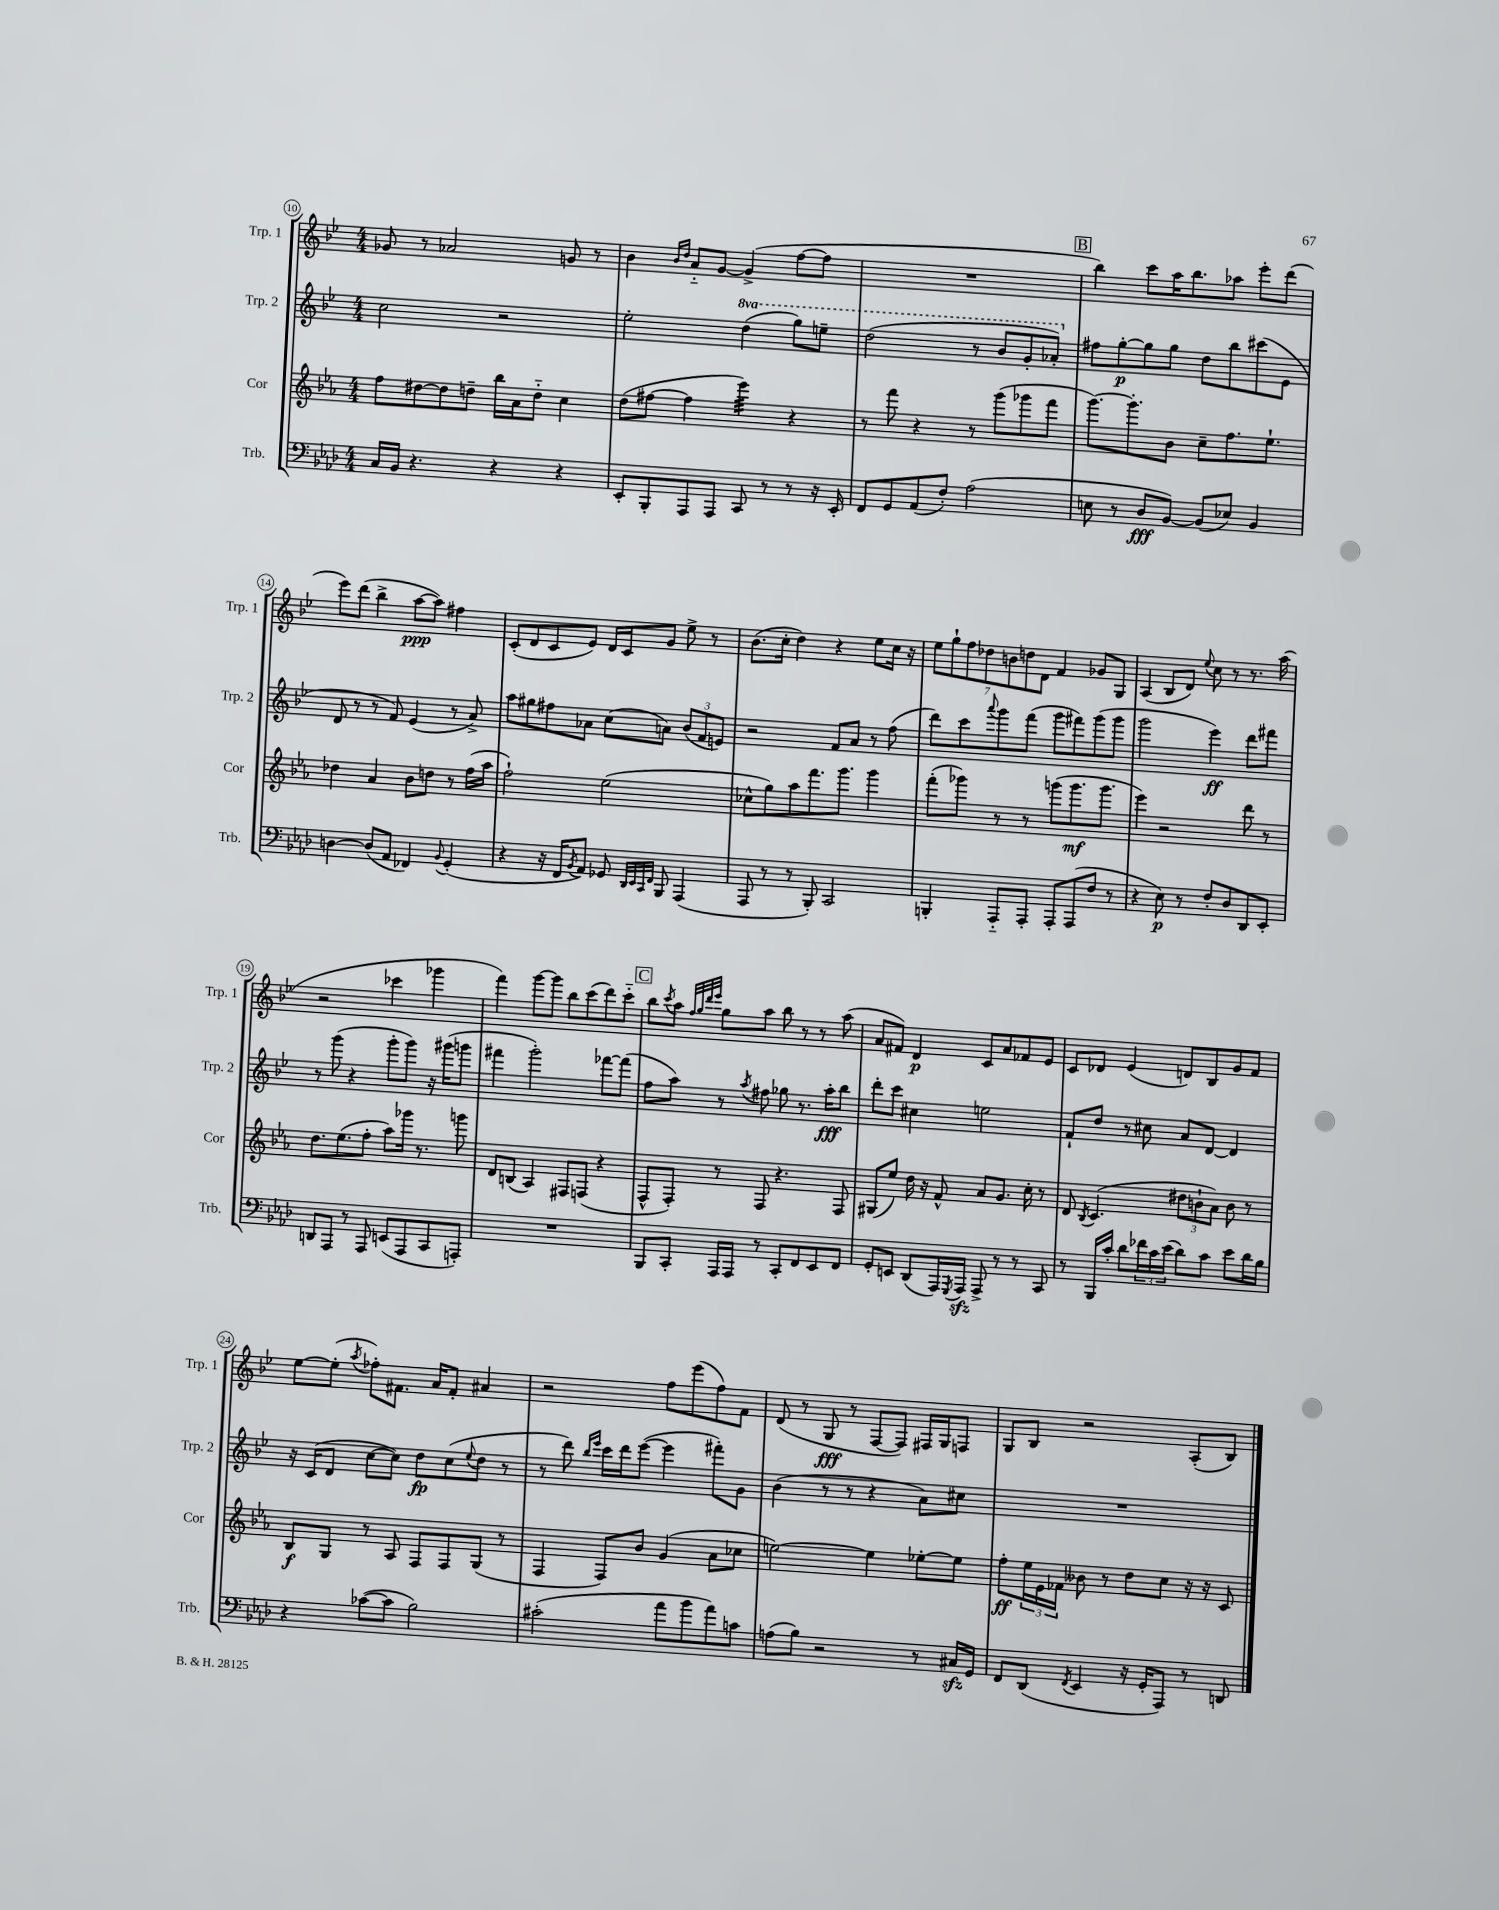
<<
\new StaffGroup <<
\new Staff = "s0" \with { instrumentName = "Trp. 1" shortInstrumentName = "Trp. 1" } {
    \clef treble \key bes \major \numericTimeSignature \time 4/4
    ges'8 r8 aes'2 g'8 r8 |
    bes'4 \grace { bes'16 d''16 } a'8-_ g'8~ g'4->( f''8~ f''8 |
    R1 |
    \mark \markup { \box "B" } bes''4) c'''8 a''16 bes''8. aes''8 ees'''8-. d'''8( |
    ees'''8) d'''8( bes''4-> a''8~\ppp a''8) fis''4 |
    c'8-.( d'8 c'8 ees'8) d'16 c'16 g'8 ees''8-> r8 |
    bes'8.( c''16-. d''4) r4 ees''8 c''16 r16 |
    \tuplet 7/4 { ees''8 g''8-! f''8 des''8 b'8 d''8 d'8 } f'4 ges'8 g8 |
    a4( bes8 d'8) \appoggiatura { ees''8 } c''8 r8 r8. a''16( |
    r2 ces'''4 ges'''4 |
    f'''4) g'''8~ g'''8 bes''8 c'''8( d'''8) c'''8-_ |
    \mark \markup { \box "C" } bes''8 \acciaccatura { c'''8 } a''8 \grace { f''32 g''32 d'''32 ees'''32 } g''8 a''8 bes''8 r8 r8 a''8( |
    a'8 fis'8) d'4\p c'8 a'8 fes'8 ees'8 |
    c'8 des'8 ees'4( d'8) bes8 g'8 f'8 |
    ees''8~ ees''8-.( \acciaccatura { a''8 } fes''8-.) fis'8. a'16 fis'8-. ais'4 |
    r2 f''8 ees'''8( f''8) f'8 |
    d'8( r8 g8\fff r8 f8~ f8) fis16 g16 f8 |
    g8 bes8 r2 a8-.( bes8) \bar "|." |
}
\new Staff = "s1" \with { instrumentName = "Trp. 2" shortInstrumentName = "Trp. 2" } {
    \clef treble \key bes \major \numericTimeSignature \time 4/4 \set Staff.ottavationMarkups = #ottavation-simple-ordinals
    c''2 r2 |
    ees''2-. \ottava #1 d'''4( g'''8) e'''8-- |
    d'''2( r8 bes''8 g''8-. aes''8-.) \ottava #0 |
    \mark \markup { \box "B" } fis''8 g''8~-.\p g''8 g''8 d''8 bes''8 cis'''8( ees'8 |
    d'8 r8 r8 f'8) ees'4( r8 a'8->) |
    a''8 gis''8 fis''8 aes'8 c''8( a'8) \tuplet 3/2 { bes'8( f'8 e'8) } |
    r2 f'8 a'8 r8 f''8( |
    d'''8) c'''8 \appoggiatura { a'''8 } g'''8 f'''8( g'''8 fis'''8) g'''8( g'''8 |
    g'''2 ees'''4\ff) d'''8 fis'''8 |
    r8 g'''8( r4 g'''8-. g'''8) r16 gis'''16( g'''8 |
    fis'''4 g'''2-.) fes'''8~ fes'''8( |
    \mark \markup { \box "C" } f''8 a''8) r8 \acciaccatura { a''8 } fis''8 ges''8 r8. a''16-.\fff bes''8 |
    d'''8-. c'''8 cis''4 e''2 |
    f'8-! d''8 r8 cis''8 a'8 d'8~ d'4 |
    r16 c'16( d'8 c''8~ c''8) d''8\fp c''8( \appoggiatura { ees''8 } d''8 r8 |
    r8 d'''8) \grace { bes''16 ees'''16 } c'''16 d'''16 ees'''8~( ees'''4 fis'''8-.) g'8 |
    bes'4( r8 r8 r4 a'8) cis''8 |
    R1 \bar "|." |
}
\new Staff = "s2" \with { instrumentName = "Cor" shortInstrumentName = "Cor" } {
    \clef treble \key ees \major \numericTimeSignature \time 4/4
    f''8 dis''8~ dis''8 d''8-- bes''16 aes'16 d''8-_ c''4 |
    d''8( fis''8~ fis''4 ees'''4:32) r4 |
    r8 f'''8 r4 r8 g'''8( ges'''8 f'''8 |
    \mark \markup { \box "B" } g'''8.~) g'''8.-. bes'8 c''8-- f''8. ees''8.-! |
    des''4 aes'4 bes'8 d''8 r8 f''16( aes''16 |
    f''2-!) ees''2( |
    ces''8-^ g''8) aes''8 f'''8. g'''8. g'''4 |
    f'''8-.( ges'''8) r8 r8 g'''8( g'''8.\mf g'''8. |
    ees'''4) r2 d'''8 r8 |
    d''8. ees''8.( f''8-. aes''8) ges'''16 r8. g'''8 |
    d'8 b8( aes4) fis8 f8( r4 |
    \mark \markup { \box "C" } f8-^ f8-.) r8 f8 r4. f8 |
    gis8( ees''8) d''16 r16 f'8-^ aes'8 g'8. c''16-. r8 |
    d'8 \acciaccatura { bes8 } c'4.( \tuplet 3/2 { dis''8 b'8-! aes'8) } b'8 r8 |
    bes8\f g8 r8 aes8 f8 f8 g8( r8 |
    f4 f8) bes'8 g'4( aes'8 ces''8 |
    e''2~) e''4 ees''8~-. ees''8 |
    f''8-.\ff \tuplet 3/2 { ees''16 ees'16 fes'16 } beses'8 r8 d''8 c''8 r16 r16 c'8 \bar "|." |
}
\new Staff = "s3" \with { instrumentName = "Trb." shortInstrumentName = "Trb." } {
    \clef bass \key aes \major \numericTimeSignature \time 4/4
    c16 bes,16 r4. r4 r4 |
    ees,8-. bes,,8-. aes,,8 aes,,8 c,8 r8 r8 r16 ees,16-. |
    f,8 g,8 aes,8( f8-.) aes2( |
    \mark \markup { \box "B" } e8 r8 des8\fff bes,8~) bes,8( ees8) bes,4 |
    d4~ d8( aes,8 fes,4) \appoggiatura { bes,8 } g,4-.( |
    r4 r16 f,16 \acciaccatura { bes,8 } aes,8) ges,8 \grace { des,32 ees,32 c,32 f,32 } bes,,8 aes,,4( |
    aes,,8 r8 r8 bes,,8-.) c,2 |
    b,,4-. aes,,8-_ aes,,8-. aes,,8-. aes,,8( f8 r8 |
    r4 ees8\p) r8 f8-. des8 des,8 ees,8-. |
    d,8 aes,,8 r8 aes,,8 e,8( aes,,8 c,8 a,,8-.) |
    R1 |
    \mark \markup { \box "C" } bes,,8 c,8-. aes,,16 aes,,16 r8 c,8-. f,8 ees,8 f,8 |
    g,8-. e,8 des,8( aes,,16) \acciaccatura { g,,8 } aes,,16\sfz aes,,8-> r8 r8 c,8 |
    r8 bes,,16 c'16-. des'8 \tuplet 3/2 { fes'16 c'16 ees'16( } des'8) c'8 ees'8 des'16 bes16 |
    r4 ces'8~( ces'8 bes2) |
    cis'2-.( aes'8 bes'8 aes'8) c'8 |
    a8( bes8) r2 r8 cis16\sfz g,16 |
    f,8 des,8( \acciaccatura { f,8 } ees,4 r16 g,16-. aes,,8) r8 d,8 \bar "|." |
}
>>
>>
\layout { \context { \Score currentBarNumber = #10 \override BarNumber.stencil = #(make-stencil-circler 0.1 0.3 ly:text-interface::print) } }
